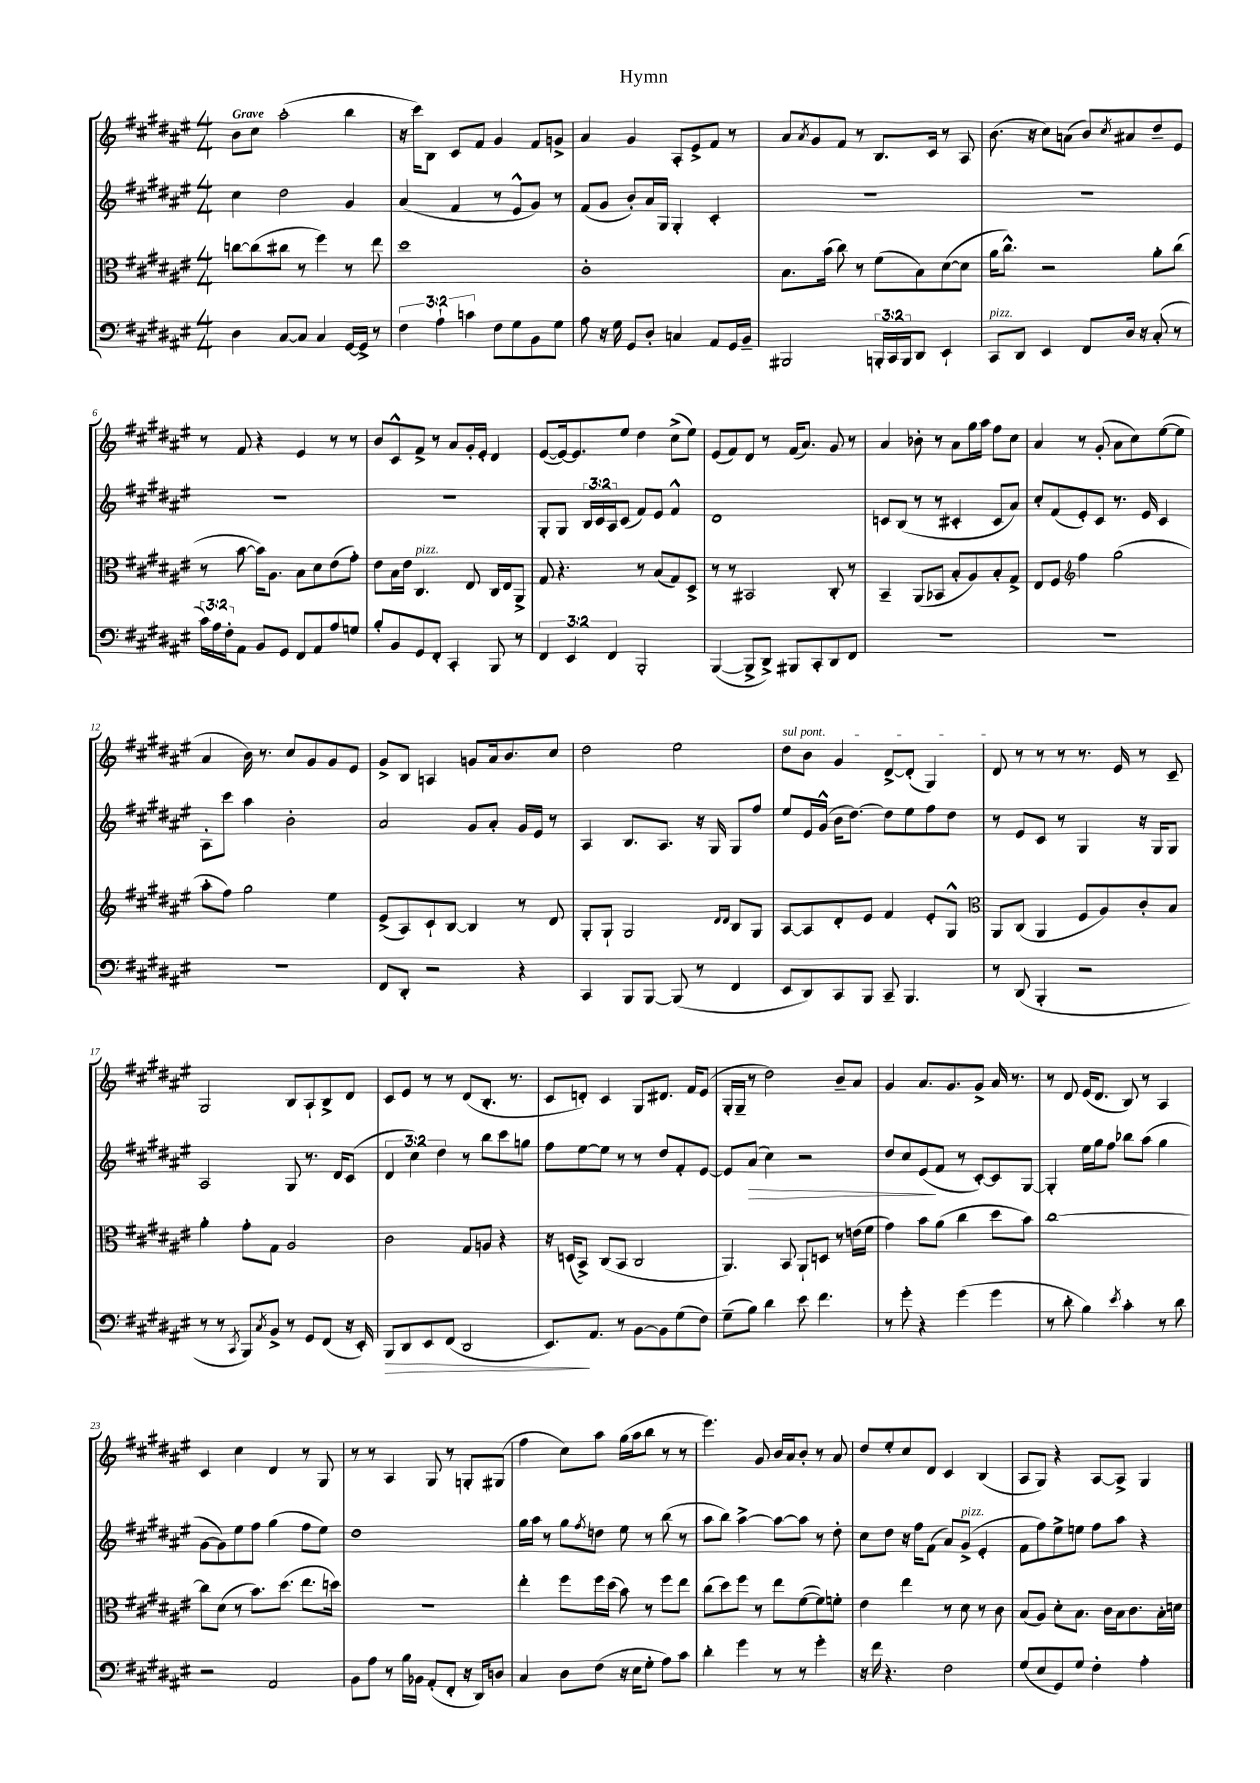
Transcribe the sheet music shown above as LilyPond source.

\header { title = "Hymn" }
<<
\new StaffGroup <<
\new Staff = "s0" {
    \clef treble \key fis \major \numericTimeSignature \time 4/4 \tempo "Grave"
    b'8 cis''8 ais''2-.( b''4 |
    r16 cis'''16) b8 cis'8 fis'8 gis'4 fis'8 g'8-> |
    ais'4 gis'4 ais8-. eis'8-> fis'8 r8 |
    ais'8 \acciaccatura { ais'8 } gis'8 fis'8 r8 b8. cis'16 r8 ais8 |
    b'8.( r16 cis''8) a'8( b'8) \acciaccatura { cis''8 } ais'8 dis''8-- eis'8 |
    r8 fis'8 r4 eis'4 r8 r8 |
    b'8 cis'8-^ fis'8-> r8 ais'8 gis'16-. eis'16-. dis'4 |
    eis'8~( eis'16~) eis'8. eis''8 dis''4 cis''8->( eis''8) |
    eis'8( fis'8) dis'8 r8 fis'16( ais'8.) gis'8 r8 |
    ais'4 bes'8-. r8 ais'8 gis''16 ais''16 fis''8 cis''8 |
    ais'4 r8 gis'8-.( ais'8 cis''8) eis''8~( eis''8 |
    ais'4 b'16) r8. cis''8 gis'8 gis'8 eis'8 |
    gis'8-> b8 a4 g'8 ais'16 b'8. cis''8 |
    dis''2 eis''2 |
    \once \override TextSpanner.bound-details.left.text = \markup { \italic "sul pont." } dis''8\startTextSpan b'8 gis'4 dis'8~-> dis'8-.( gis4) |
    dis'8\stopTextSpan r8 r8 r8 r8. eis'16 r8 cis'8-- |
    gis2 b8 ais8-! b8-> dis'8 |
    cis'8 eis'8 r8 r8 dis'8( b8.-. r8. |
    cis'8 d'8-.) cis'4 gis8 dis'8. fis'16 eis'8( |
    gis16-. gis16-- r8 dis''2) b'8-- ais'8 |
    gis'4 ais'8. gis'8. gis'8-> ais'16 r8. |
    r8 dis'8 eis'16( dis'8. b8) r8 ais4 |
    cis'4 cis''4 dis'4 r8 gis8 |
    r8 r8 ais4 gis8 r8 g8-. gis8( |
    fis''4 cis''8) ais''8 gis''16( ais''16 b''8 r8 r8 |
    eis'''4.) gis'8 b'16 ais'16 b'8-. r8 ais'8 |
    dis''8 eis''8-. cis''8 dis'8 cis'4 b4( |
    ais8 gis8) r4 ais8~ ais8-> gis4 \bar "|." |
}
\new Staff = "s1" {
    \clef treble \key fis \major \numericTimeSignature \time 4/4 \override Staff.TupletNumber.text = #tuplet-number::calc-fraction-text
    cis''4 dis''2 gis'4 |
    ais'4( fis'4 r8 eis'8-^ gis'8) r8 |
    fis'8( gis'8 b'8-.) ais'16 gis16 gis4-. cis'4-. |
    R1 |
    R1 |
    R1 |
    R1 |
    gis8-. gis8 \tuplet 3/2 { b16 cis'16 ais16 } cis'8( fis'8) eis'8 fis'4-^ |
    dis'1 |
    c'8 b8( r8 r8 cis'4-. cis'8 ais'8) |
    cis''8-. fis'8( eis'8-.) cis'8 r8. eis'16 cis'4 |
    ais8-. cis'''8 ais''4 b'2-. |
    ais'2 gis'8 ais'8-. gis'16 eis'16 r8 |
    ais4 b8. ais8. r16 gis16 gis8 fis''8 |
    eis''8 eis'16 gis'16-^( b'16 dis''8.~) dis''8 eis''8 fis''8 dis''8 |
    r8 eis'8 cis'8 r8 gis4 r16 gis16 gis8 |
    ais2 gis8 r8. dis'16 cis'8( |
    \tuplet 3/2 { dis'4 cis''4) dis''4 } r8 b''8 cis'''8 g''8 |
    fis''8 eis''8~ eis''8 r8 r8 dis''8 fis'8-. eis'8~ |
    eis'8 ais'8\>( cis''4) r2 |
    dis''8 cis''8 eis'8\!( fis'8 r8 cis'8~-.) cis'8 gis8~ |
    gis4-. eis''16 gis''16 fis''8 bes''8 ais''8( gis''4 |
    gis'8~ gis'8) eis''8 fis''8 gis''4( fis''8 eis''8) |
    dis''1 |
    gis''16 ais''16 r8 gis''8 \acciaccatura { fis''8 } d''8 eis''8 r8 b''8( r8 |
    ais''8 b''8) ais''4~-> ais''8~ ais''8 r8 dis''8-. |
    cis''8 dis''8 r16 fis''16 fis'8( ais'8) gis'8->^\markup { \italic "pizz." }( eis'4-. |
    fis'8 fis''8) eis''8-> e''8 fis''8 ais''8 r4 \bar "|." |
}
\new Staff = "s2" {
    \clef alto \key fis \major \numericTimeSignature \time 4/4
    c''8~ c''8( cis''8 r8 fis''4) r8 eis''8 |
    dis''1 |
    cis'1-. |
    b8. b'16( cis''8) r8 fis'8( b8) dis'8~( dis'8 |
    ais'16 cis''8.-^) r2 ais'8-. cis''8( |
    r8 b'8~ b'16) ais8. b8 dis'8 eis'8( gis'8-.) |
    eis'8 b16 eis'16 cis4.^\markup { \italic "pizz." } eis8 cis16 eis16 ais,8-> |
    gis8 r4. r8 b8( gis8) dis8-> |
    r8 r8 bis,2 cis8-. r8 |
    b,4-- ais,8( bes,8 b8-. ais8) b8-. gis8-> |
    eis8 fis8 \clef treble fis''4 gis''2( |
    ais''8-. fis''8) gis''2 eis''4 |
    eis'8->( ais8) cis'8-! b8~ b4 r8 dis'8 |
    gis8-. gis8-! gis2 \grace { dis'16 dis'16 } b8 gis8 |
    ais8~ ais8 dis'8-. eis'8 fis'4 eis'8-. gis8-^ |
    \clef alto ais,8 cis8( ais,4 fis8 ais8) cis'8-. b8 |
    ais'4-. gis'8-. gis8 ais2 |
    cis'2 gis8 a8 r4 |
    r16 d16( b,8->) cis8( b,8 cis2 |
    ais,4.) b,8 ais,8-! d8 r8 e'16( fis'16 |
    gis'4) b'8 ais'8( cis''4 dis''8 b'8) |
    cis''1~ |
    cis''8 dis'8( r8 b'8.) dis''8.( eis''8. d''16) |
    R1 |
    eis''4-. fis''8 fis''16 dis''16( b'8) r8 fis''8 eis''8 |
    cis''8( dis''8) fis''8 r8 eis''8 fis'8~( fis'8) f'8-. |
    eis'4 eis''4 r8 dis'8 r8 cis'8 |
    b8( ais8) dis'8-. b8. cis'16 b16 cis'8. b16-. d'16 \bar "|." |
}
\new Staff = "s3" {
    \clef bass \key fis \major \numericTimeSignature \time 4/4 \override Staff.TupletNumber.text = #tuplet-number::calc-fraction-text
    dis4 cis8~ cis8 cis4 gis,16~ gis,16-> r8 |
    \tuplet 3/2 { fis4 ais4-! c'4 } fis8 gis8 b,8 gis8 |
    ais8 r16 gis16 gis,8 dis8-. c4 ais,8 gis,16 b,16-- |
    bis,,2 \tuplet 3/2 { b,,16-. cis,16 b,,16 } dis,8 eis,4-! |
    cis,8^\markup { \italic "pizz." } dis,8 eis,4 fis,8 dis16 r16 cis8-.( r8 |
    \tuplet 3/2 { cis'16) ais16 fis16-. } ais,8 b,8 gis,8 fis,8 ais,8 ais8 g8 |
    b8-. b,8 gis,8 fis,8-. cis,4-. b,,8 r8 |
    \tuplet 3/2 { fis,4 eis,4 fis,4 } b,,2-. |
    b,,4~( b,,8-> dis,8->) bis,,8 cis,8-. dis,8 fis,8 |
    R1 |
    R1 |
    R1 |
    fis,8 dis,8-. r2 r4 |
    cis,4 b,,8 b,,8~ b,,8( r8 fis,4 |
    eis,8 dis,8) cis,8 b,,8 cis,8-- b,,4. |
    r8 dis,8( b,,4-. r2 |
    r8 r8 \acciaccatura { cis,8 } b,,8) \acciaccatura { cis8 } b,8-> r8 gis,8 fis,8( r16 eis,16-.) |
    b,,8\> dis,8 eis,8 fis,8( dis,2 |
    eis,8.\!) ais,8. r8 b,8~ b,8 gis8( fis8) |
    gis8--( b8) dis'4 eis'8 fis'4. |
    r8 gis'8-. r4 gis'4( gis'4 |
    r8 dis'8-. b4) \acciaccatura { eis'8 } cis'4-. r8 dis'8 |
    r2 ais,2 |
    b,8 ais8 r8 b16 bes,16 ais,8-.( fis,8-. r16 dis,16) d8 |
    cis4 dis8 fis8( r16 eis16 gis8-. ais8) cis'8 |
    dis'4-. gis'4 r8 r8 gis'4-. |
    r16 fis'16 r4. fis2 |
    gis8( eis8 gis,8) gis8 fis4-. ais4-. \bar "|." |
}
>>
>>
